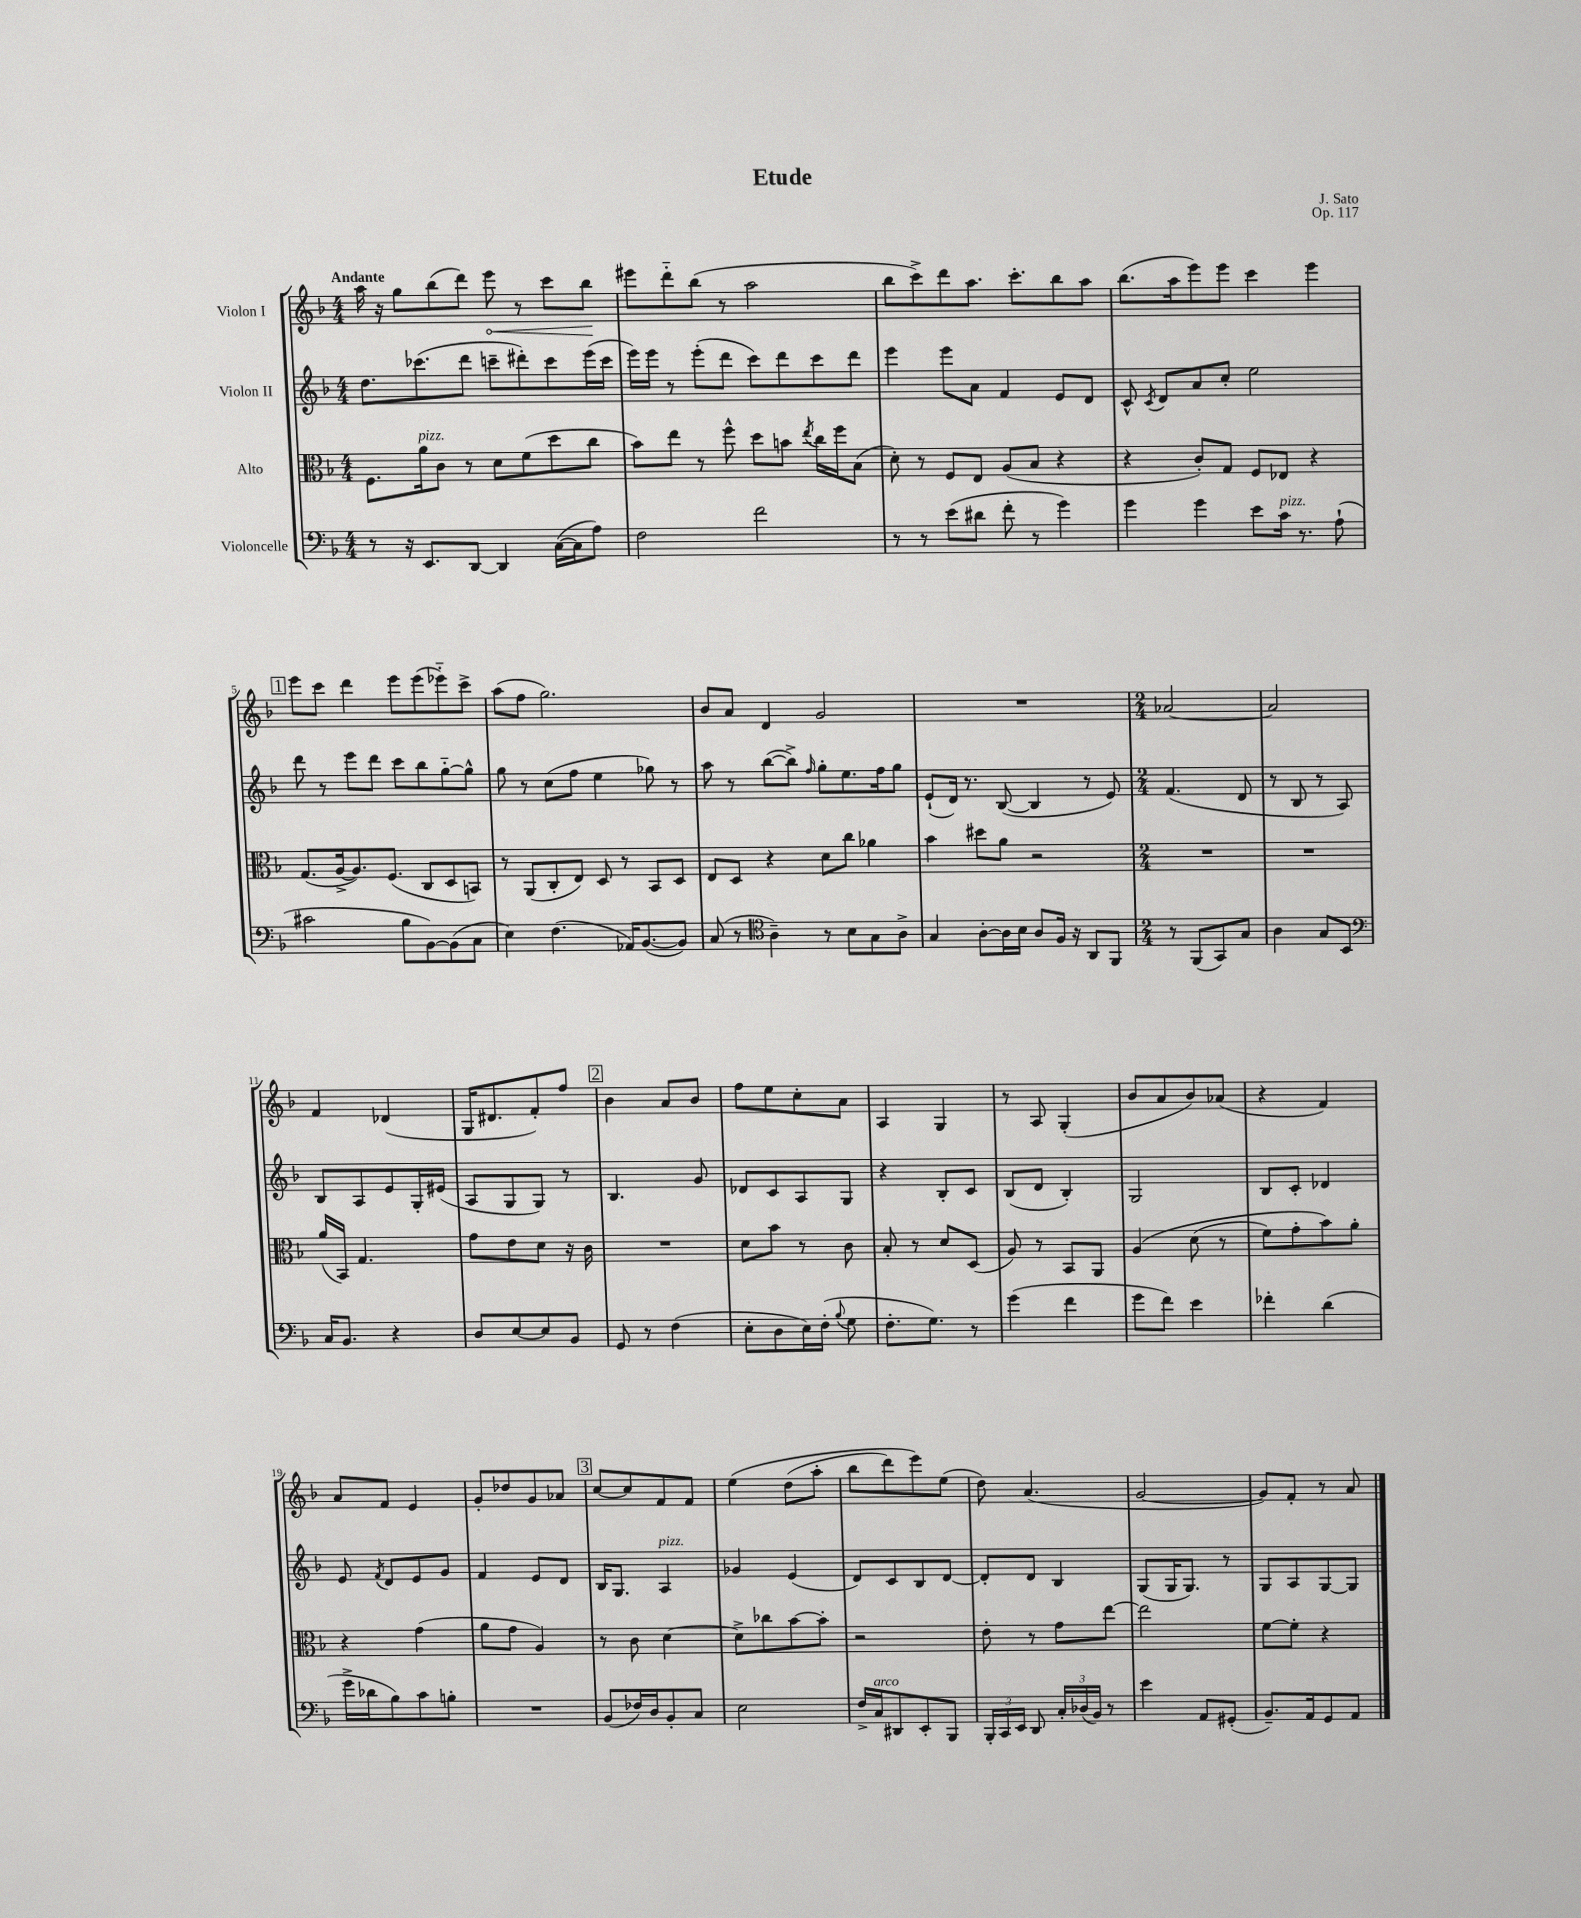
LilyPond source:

\header { title = "Etude" composer = "J. Sato" opus = "Op. 117" }
<<
\new StaffGroup <<
\new Staff = "s0" \with { instrumentName = "Violon I" } {
    \clef treble \key f \major \numericTimeSignature \time 4/4 \tempo "Andante"
    \autoBeamOff a''16 r16 g''8[ bes''8( d'''8]) \once \override Hairpin.circled-tip = ##t e'''8\< r8 c'''8[ bes''8]\! |
    eis'''8[ d'''8-_ bes''8]( r8 a''2 |
    bes''8[ c'''8->) d'''8 a''8.] c'''8.[-. bes''8 a''8] |
    bes''8.[( a''16 e'''8) e'''8] c'''4 e'''4 |
    \mark \markup { \box "1" } e'''8[ c'''8] d'''4 e'''8[ e'''8( ees'''8-_) c'''8]-> |
    a''8[( f''8] g''2.) |
    bes'8[ a'8] d'4 g'2 |
    R1 |
    \numericTimeSignature \time 2/4 aes'2~ |
    aes'2 |
    f'4 des'4( |
    g16[ dis'8. f'8-.) f''8] |
    \mark \markup { \box "2" } bes'4 a'8[ bes'8] |
    f''8[ e''8 c''8-. a'8] |
    a4 g4 |
    r8 a8 g4-.( |
    bes'8[ a'8 bes'8) aes'8]( |
    r4 f'4) |
    a'8[ f'8] e'4 |
    g'8[-. des''8 g'8 aes'8] |
    \mark \markup { \box "3" } c''8[~ c''8 f'8 f'8] |
    e''4\( d''8[( a''8]-. |
    bes''8[ d'''8) e'''8\) e''8]( |
    d''8) a'4.( |
    g'2~ |
    g'8[) f'8]-. r8 a'8 \bar "|." |
}
\new Staff = "s1" \with { instrumentName = "Violon II" } {
    \clef treble \key f \major \numericTimeSignature \time 4/4
    \autoBeamOff d''8.[ ces'''8.( d'''8] c'''8[-- dis'''8-.) c'''8 e'''16( c'''16] |
    e'''16[) e'''16] r8 e'''8[-.( d'''8] c'''8[) d'''8 c'''8 d'''8] |
    e'''4 e'''8[ a'8] f'4 e'8[ d'8] |
    c'8-^ \acciaccatura { c'8 } d'8[ a'8 c''8]-. e''2 |
    \mark \markup { \box "1" } d'''8 r8 e'''8[ d'''8] c'''8[ bes''8 g''8~-_ g''8]-^ |
    g''8 r8 c''8[( f''8] e''4 ges''8) r8 |
    a''8 r8 bes''8[~( bes''8]->) \grace { f''16 } g''8[-. e''8. f''16 g''8] |
    e'8[-!( d'16]) r8. bes8~( bes4 r8 e'8) |
    \numericTimeSignature \time 2/4 f'4.( d'8 |
    r8 bes8 r8 a8) |
    bes8[ a8 e'8 g16-. eis'16]( |
    a8[ g8 g8]) r8 |
    \mark \markup { \box "2" } bes4. g'8 |
    des'8[ c'8 a8 g8] |
    r4 bes8[-. c'8] |
    bes8[( d'8] bes4-.) |
    g2 |
    bes8[ c'8]-. des'4 |
    e'8 \acciaccatura { f'8 } d'8[ e'8 g'8] |
    f'4 e'8[ d'8] |
    \mark \markup { \box "3" } bes16[ g8.] a4^\markup { \italic "pizz." } |
    ges'4 e'4( |
    d'8[) c'8 bes8 d'8]~ |
    d'8[-. d'8] bes4 |
    g8[( g16 g8.]) r8 |
    g8[ a8 g8~ g8] \bar "|." |
}
\new Staff = "s2" \with { instrumentName = "Alto" } {
    \clef alto \key f \major \numericTimeSignature \time 4/4
    \autoBeamOff f8.[ a'16^\markup { \italic "pizz." } c'8] r8 d'8[ f'8( d''8 c''8] |
    bes'8[) e''8] r8 f''8-^ d''8[ b'8] \acciaccatura { e''8 } c''16[ f''16 bes8]( |
    d'8-.) r8 f8[ e8] a8[( bes8] r4 |
    r4 c'8[-.) g8] f8[ ees8] r4 |
    \mark \markup { \box "1" } g8.[( a16~-> a8.) f8.]( c8[ d8 b,8]) |
    r8 a,8[( c8-. e8]) d8 r8 bes,8[ d8] |
    e8[ d8] r4 d'8[ c''8] aes'4 |
    bes'4 dis''8[ a'8] r2 |
    \numericTimeSignature \time 2/4 R2 |
    R2 |
    a'16[( bes,16]) g4. |
    g'8[ e'8 d'8] r16 c'16 |
    \mark \markup { \box "2" } R2 |
    d'8[ bes'8] r8 c'8 |
    bes8-. r8 d'8[ d8]( |
    a8) r8 bes,8[ a,8] |
    a4\( d'8( r8 |
    f'8[) g'8-. bes'8\) a'8]-. |
    r4 g'4( |
    a'8[ g'8] a4) |
    \mark \markup { \box "3" } r8 c'8 d'4~ |
    d'8[-> ces''8 bes'8~ bes'8]-. |
    r2 |
    e'8-. r8 g'8[ e''8]~ |
    e''2 |
    f'8[~ f'8]-. r4 \bar "|." |
}
\new Staff = "s3" \with { instrumentName = "Violoncelle" } {
    \clef bass \key f \major \numericTimeSignature \time 4/4
    \autoBeamOff r8 r16 e,8.[ d,8]~ d,4 c16[~( c16 a8]) |
    f2 f'2 |
    r8 r8 e'8[( dis'8] f'8-. r8 g'4) |
    g'4 g'4 e'8[ c'16]^\markup { \italic "pizz." } r8. a8-!( |
    \mark \markup { \box "1" } cis'2 bes8[ bes,8~) bes,8( c8] |
    e4) f4.( aes,16[) bes,8.~( bes,8]) |
    c8( r8 \clef tenor a4--) r8 bes8[ g8 a8]-> |
    g4 a8[~-. a16 bes16] a8[ f16] r16 a,8[ f,8] |
    \numericTimeSignature \time 2/4 r8 f,8[( g,8) g8] |
    a4 g8[ bes,8] |
    \clef bass c16[ bes,8.] r4 |
    d8[ e8~ e8 bes,8] |
    \mark \markup { \box "2" } g,8 r8 f4( |
    e8[-. d8 e16) f16]-.( \appoggiatura { bes8 } g8 |
    f8.[-. g8.]) r8 |
    g'4( f'4 |
    g'8[ f'8]) e'4 |
    fes'4-. d'4( |
    g'16[-> des'16 bes8) c'8 b8]-. |
    R2 |
    \mark \markup { \box "3" } bes,8[( fes16) d16 bes,8-. c8] |
    e2 |
    f16[-> c16^\markup { \italic "arco" } dis,8 e,8-. bes,,8] |
    \tuplet 3/2 { bes,,16[-. c,16 e,16] } d,8 \tuplet 3/2 { c16[-. des16( bes,16]) } r8 |
    e'4 a,8[ gis,8]-.( |
    bes,8.[--) a,16 g,8 a,8] \bar "|." |
}
>>
>>
